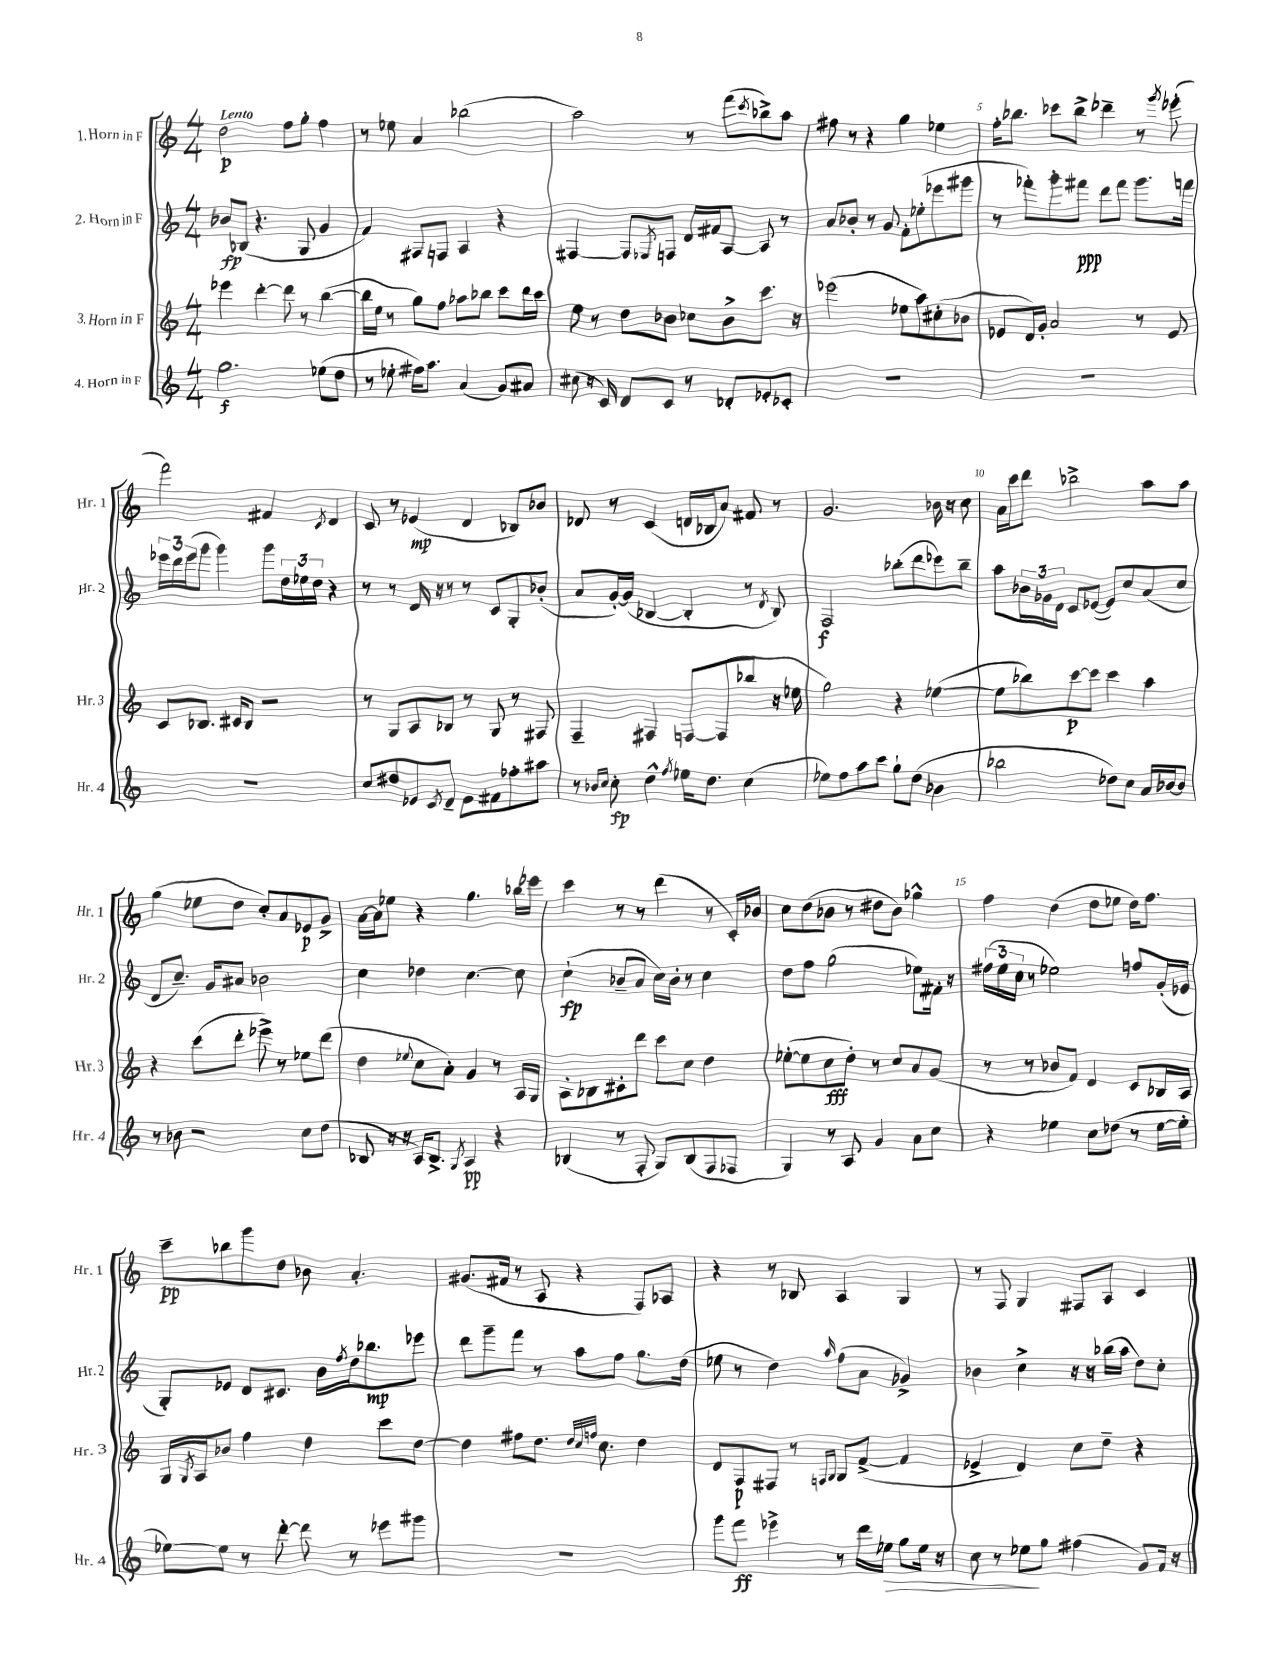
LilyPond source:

<<
\new StaffGroup <<
\new Staff = "s0" \with { instrumentName = "1. Horn in F" shortInstrumentName = "Hr. 1" } {
    \clef treble \key c \major \numericTimeSignature \time 4/4 \tempo "Lento"
    d''2\p f''8 g''8-. f''4 |
    r8 ees''8 a'4 bes''2( |
    a''2) r8 f'''8( \acciaccatura { c'''8 } bes''8->) a''8 |
    fis''8 r8 r4 g''4 ees''4 |
    f''16-. bes''8. ces'''8 bes''8-> des'''4-- r8 \acciaccatura { g'''8 } ees'''8-.( |
    f'''2) fis'4 \acciaccatura { c'8 } d'4 |
    c'8 r8 ees'4\mp( d'4 bes8) bes'8 |
    des'8 r8 c'4( d'16 bes16 a'8) fis'8 r8 |
    g'2. bes'16 r16 c''8 |
    a'16 c'''16 d'''8 bes''2-> a''8 a''8 |
    g''4( ees''8 d''8 c''8-.) a'8 ees'8\p g'8-> |
    a'16~ a'16 ees''8 r4 g''4. bes''16 ees'''16 |
    c'''4 r8 r8 d'''4( r8 c'16-.) bes'16 |
    c''8 d''8( bes'8 r8 dis''8 bes'8) ges''4-^ |
    f''4 d''4( d''8 ees''8 d''16) f''8. |
    c'''8--\pp bes''8 g'''8 d''8 bes'8 a'4.-. |
    gis'8.( fis'16 r8 a8 r4 f8) aes8 |
    r4 r8 bes8 a4 g4 |
    r8 f8 g4 fis8 a8 c'4 \bar "|." |
}
\new Staff = "s1" \with { instrumentName = "2. Horn in F" shortInstrumentName = "Hr. 2" } {
    \clef treble \key c \major \numericTimeSignature \time 4/4
    bes'8\fp bes8( r4. g8 g'4 |
    f'4) fis8 f8 a4 r4 |
    fis4~ fis8 \acciaccatura { ees8 } f8 d'16 fis'16 a8~ a8 r8 |
    a'8 bes'8-. r8 g'8 f'8-. ees''8-.( ees'''8 gis'''8 |
    r8 fes'''8-.) g'''8-. fis'''8\ppp d'''8 fis'''8 g'''8. f'''16 |
    \tuplet 3/2 { ees'''16 d'''16 ees'''16( } g'''8 g'''4) g'''8 \tuplet 3/2 { d''16 ees''16 d''16 } r4 |
    r8 r8 d'16 r16 r8 r8 c'8 g8-. bes'8-.( |
    a'8 g'16~-.) g'16( bes4~ bes4-. r8 \acciaccatura { d'8 } bes8) |
    f2\f bes''8-.( d'''8 ees'''8) bes''8-- |
    a''8 \tuplet 3/2 { bes'16 ges'16 d'16 } c'8 ees'8~( ees'8) c''8 a'8( c''8 |
    d'8 c''8.--) g'16 ais'8 bes'2 |
    c''4 des''4 c''4.~ c''8 |
    c''4-!\fp( bes'8-- a'8 c''16) bes'16-. r8 c''4 |
    d''8 f''8 g''2( ees''8) fis'16-. r16 |
    \tuplet 3/2 { fis''16( e''16 c''16 } r8 ees''2) f''8 g'16-.( ees'16 |
    g8-.) ees'8 d'8 cis'8. b'16 \acciaccatura { f''8 } d''16 bes''8.\mp ees'''8 |
    d'''8 g'''8-- f'''8 r8 a''8 f''8 g''8. d''16( |
    ees''8 r8 d''4) \grace { a''16 } f''8( a'8 ges'4->) |
    bes'4 c''4-> r16 r16 bes''16( a''16 d''8) c''8-. \bar "|." |
}
\new Staff = "s2" \with { instrumentName = "3. Horn in F" shortInstrumentName = "Hr. 3" } {
    \clef treble \key c \major \numericTimeSignature \time 4/4
    ees'''4 d'''4~-. d'''8 r8 b''4~( |
    b''16 e''16 r8 g''8) f''8 aes''8 bes''8 c'''8 d'''16 c'''16 |
    e''8 r8 d''8 bes'8 ces''8 bes'8-> c'''8. r16 |
    ees'''2( ees''8 a''8) cis''8-.( bes'8 |
    ees'8 d'16) g'16-. a'2 r8 ees'8 |
    c'8 bes8. cis'16 bes8 r2 |
    r8 g8 a8 bes8 r8 g8 r8 fis8 |
    f4-- fis4 f8~ f8( bes''8 r16 ees''16 |
    g''2) r4 ees''4~( |
    ees''8 bes''8) c'''8~\p c'''8 c'''4 a''4 |
    r4 c'''8( d'''8-. ees'''8->) r8 ees''8 d'''8( |
    d''4 \appoggiatura { ees''8 } c''8 a'8-.) g'4 r8 a16 g16 |
    a8-. bes8 cis'8-. d'''8 c'''8 c''8 d''4 |
    ees''8~-.( ees''8 c''8\fff d''8-.) r8 c''8 a'8 g'8( |
    r8 r8 bes'8 f'8) d'4 c'8 bes16 a16 |
    g16 \acciaccatura { g8 } a16 bes'8 f''4 d''4 c'''8 d''8~ |
    d''4 fis''8 d''8. \grace { d''32 c''32 f''32 } c''8. d''4 |
    d'8 f8\p fis8 r8 \grace { f16 g16 } g8 f'8~->( f'4 |
    ees'4-> d'4) c''8 d''8-- r4 \bar "|." |
}
\new Staff = "s3" \with { instrumentName = "4. Horn in F" shortInstrumentName = "Hr. 4" } {
    \clef treble \key c \major \numericTimeSignature \time 4/4
    g''2.\f ees''8( d''8 |
    r8 ees''8-. fis''16) a''8. a'4( g'8) ais'8 |
    cis''8( r16 c'16) d'8 c'8 r8 des'8-. ees'8-. ces'8-. |
    R1 |
    R1 |
    R1 |
    c''8 dis''8 ees'8 \acciaccatura { c'8 } d'8-- ees'8 fis'8 fes''8-. ais''8 |
    r8 \grace { bes'16 c''16 } c''8-.\fp d''4-^ \acciaccatura { f''8 } ees''16 d''8. c''4( |
    ees''8) f''8 a''8 c'''8 g''8-! d''8( bes'4 |
    bes''2 des''8) c''8 a'16 bes'16~ bes'8 |
    r8 bes'8 r2 c''8 d''8( |
    bes8 r16 r16 a16) bes8.-> \acciaccatura { g8 } a4\pp r4 |
    bes4( r8 f8-. g8) bes8( f8 fes8 |
    g4) r8 a8 g'4 a'8 c''8 |
    r4 ees''4 c''8 des''8( r8 ees''16~ ees''16-. |
    ees''8~) ees''8 r8 d'''8~-. d'''8 r8 ees'''8 gis'''8 |
    R1 |
    g'''8 f'''8\ff ees'''4-> r8 d'''16 ees''16\> g''8 ees''16 r16 |
    c''8 r8 ees''8\! g''8 fis''4( g'8) f'16 r16 \bar "|." |
}
>>
>>
\layout { \context { \Score \override BarNumber.break-visibility = ##(#f #t #t) barNumberVisibility = #(every-nth-bar-number-visible 5) } }
